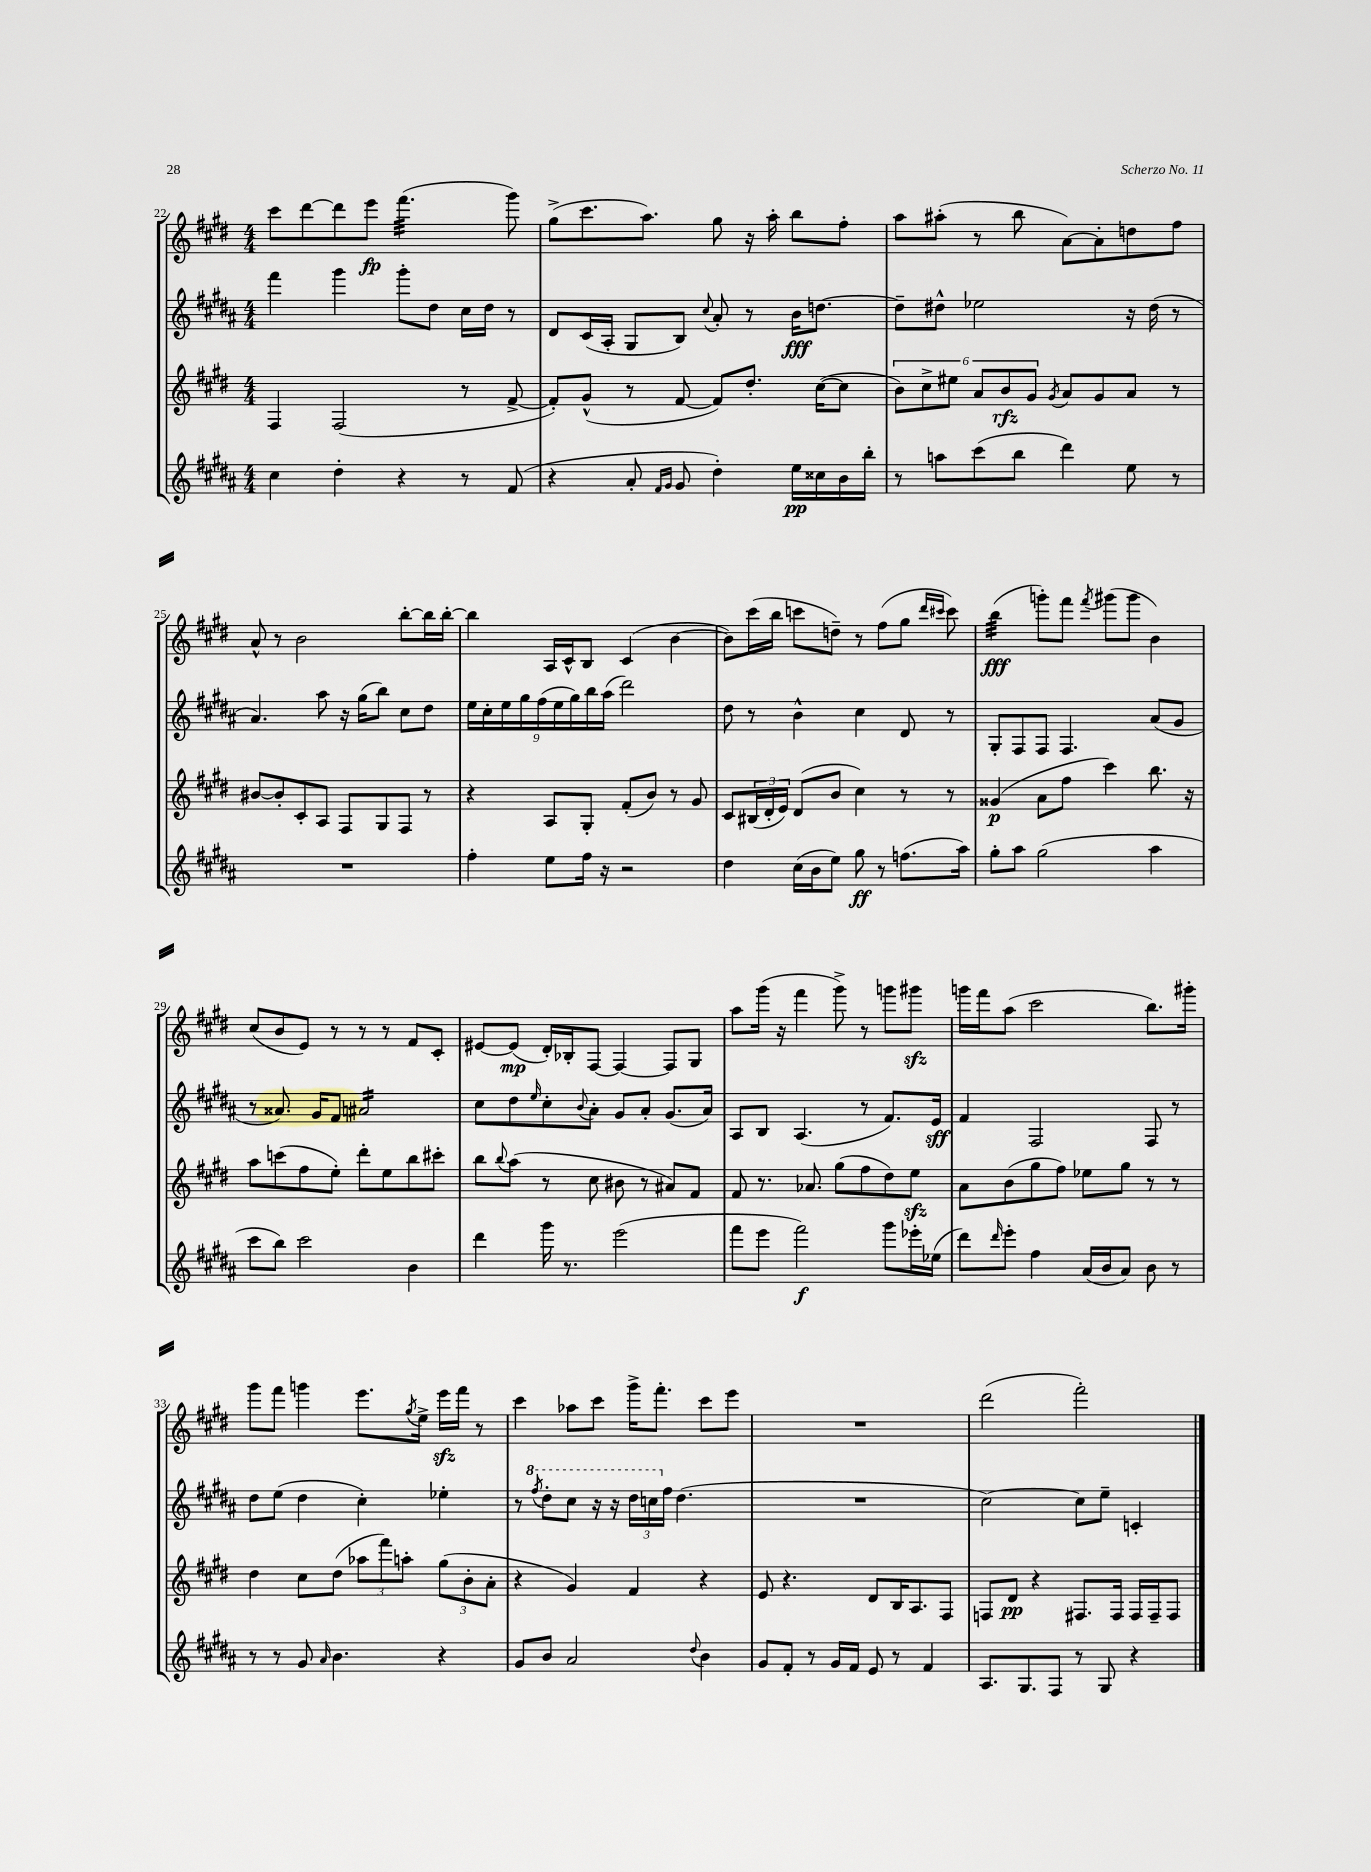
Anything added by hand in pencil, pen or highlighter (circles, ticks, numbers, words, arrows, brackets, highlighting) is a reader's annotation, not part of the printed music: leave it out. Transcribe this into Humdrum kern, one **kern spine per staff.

**kern	**kern	**kern	**kern
*staff4	*staff3	*staff2	*staff1
*clefG2	*clefG2	*clefG2	*clefG2
*k[f#c#g#d#a#]	*k[f#c#g#d#]	*k[f#c#g#d#a#]	*k[f#c#g#d#]
*M4/4	*M4/4	*M4/4	*M4/4
4cc#	4F#	4fff#	8ccc#
.	.	.	[8ddd#
4dd#'	(2F#	4ggg#	8ddd#]
.	.	.	8eee
4r	.	8ggg#'	(4.fff#
.	.	8dd#	.
8r	8r	16cc#	.
.	.	16dd#	.
(8f#	[8f#^	8r	8ggg#)
=	=	=	=
4r	8f#'])	8d#	(8gg#^
.	(8g#^^	(16c#	8.ccc#
.	.	16A#'	.
8a#'	8r	8G#	.
.	.	.	8.aa)
16qqf#	.	.	.
16qqg#	.	.	.
8g#	[8f#	8B)	.
.	.	8qqcc#	.
4dd#')	8f#])	8a#'	8gg#
.	8.dd#'	8r	16r
.	.	.	16aa'
16ee	.	16b	8bb
16cc##	([16cc#	[8.dd	.
16b	8cc#]	.	8ff#'
16bb'	.	.	.
=	=	=	=
8r	12b)	8dd~]	8aa
.	12cc#^	.	.
8aa	.	8dd#^^	(8aa#'
.	12ee#	.	.
(8ccc#	12a	2ee-	8r
.	12b	.	.
8bb	.	.	8bb
.	12g#	.	.
.	8qg#	.	.
4ddd#)	8a	.	[8a)
.	8g#	.	8a']
8ee	8a	16r	8dd
.	.	(16dd#	.
8r	8r	8r	8ff#
=	=	=	=
1r	[8b#	4.a#)	8a^^
.	8b#']	.	8r
.	8c#'	.	2b
.	8A	8aa#	.
.	8F#	16r	.
.	.	(16gg#	.
.	8G#	8bb)	.
.	8F#	8cc#	[8bb'
.	8r	8dd#	16bb]
.	.	.	[16bb'
=	=	=	=
4ff#'	4r	18ee	4bb]
.	.	18cc#'	.
.	.	18ee	.
.	.	18gg#	.
.	.	(18ff#	.
8ee	8A	.	16A
.	.	18ee	.
.	.	.	16c#^^
.	.	18gg#)	.
16ff#	8G#'	.	8B
.	.	18bb	.
16r	.	.	.
.	.	(18aa#	.
2r	(8f#'	2ddd#)	(4c#
.	8b)	.	.
.	8r	.	[4b
.	8g#	.	.
=	=	=	=
4dd#	8c#	8dd#	8b])
.	(24B#	8r	(16ccc#
.	24d#'	.	.
.	.	.	16bb
.	24e)	.	.
(16cc#	(8d#	4b^^	8ccc
16b	.	.	.
8ee)	8b	.	8dd~)
8gg#	4cc#)	4cc#	8r
8r	.	.	(8ff#
(8.ff	8r	8d#	8gg#
.	.	.	16qqddd#
.	.	.	16qqccc#
.	8r	8r	8ccc#)
16aa#)	.	.	.
=	=	=	=
8gg#'	(4g##	8G#'	(4bb
8aa#	.	8F#	.
(2gg#	8a	8F#	8ggg')
.	8ff#	4.F#	8fff#
.	.	.	8qfff#
.	4ccc#)	.	(8ggg#
.	.	.	8ggg#
4aa#	8.bb	(8a#	4b)
.	.	8g#	.
.	16r	.	.
=	=	=	=
8ccc#	8aa	8r	(8cc#
8bb)	(8ccc	8.a##)	8b
2ccc#	8ff#	.	8e)
.	.	16g#	.
.	8ee')	8f#	8r
.	8ddd#'	2a#	8r
.	8ee	.	8r
4b	8bb	.	8f#
.	8ccc#'	.	8c#'
=	=	=	=
4ddd#	8bb	8cc#	[8e#
.	8qqbb	.	.
.	(8aa	8dd#	(8e#]
.	.	16qqee	.
16ggg#	8r	8cc#'	16d#')
8.r	.	.	16B-'
.	.	8qqb	.
.	8cc#	8a#'	[8F#
(2eee	8b#	8g#	4F#_
.	8r	8a#'	.
.	8a#)	(8.g#	8F#]
.	8f#	.	8G#
.	.	16a#)	.
=	=	=	=
8fff#	8f#	8A#	8aa
8eee	8.r	8B	(16ggg#
.	.	.	16r
2fff#)	.	(4.A#	4fff#
.	8.a-	.	.
.	(8gg#	.	8ggg#^)
.	8ff#	8r	8r
8ggg#	8dd#)	8.f#)	8ggg
16eee-'	8ee	.	8ggg#
(16ee-	.	16e	.
=	=	=	=
8ddd#)	8a	4f#	16ggg
.	.	.	16fff#
16qqddd#	.	.	.
8eee'	(8b	.	(8aa
4ff#	8gg#	2F#	2ccc#
.	8ff#)	.	.
(16a#	8ee-	.	.
16b	.	.	.
8a#)	8gg#	.	.
8b	8r	8F#	8.bb)
8r	8r	8r	.
.	.	.	16ggg#'
=	=	=	=
8r	4dd#	8dd#	8ggg#
8r	.	(8ee	8fff#
8g#	8cc#	4dd#	4ggg
16qqa#	.	.	.
4.b	(8dd#	.	.
.	12aa-	4cc#')	8.eee
.	12fff#)	.	.
.	12aa'	.	.
.	.	.	8qgg#
.	.	.	16ee^
4r	(12gg#	4ee-'	16eee
.	.	.	16fff#
.	12b'	.	.
.	.	.	8r
.	12a'	.	.
=	=	=	=
8g#	4r	8r	4ccc#
.	.	8qfff#	.
8b	.	8ddd#'	.
2a#	4g#)	8ccc#	8aa-
.	.	16r	8ccc#
.	.	16r	.
.	4f#	24ddd#	16ggg#^
.	.	24ccc	.
.	.	.	8.fff#'
.	.	24ff#	.
.	.	(4.dd#	.
8qqdd#	.	.	.
4b	4r	.	8ccc#
.	.	.	8eee
=	=	=	=
8g#	8e	1r	1r
8f#'	4.r	.	.
8r	.	.	.
16g#	.	.	.
16f#	.	.	.
8e	8d#	.	.
8r	16B	.	.
.	8.A	.	.
4f#	.	.	.
.	8F#	.	.
=	=	=	=
8.A#	8F	[2cc#)	(2ddd#
.	8d#	.	.
8.G#	.	.	.
.	4r	.	.
8F#	.	.	.
8r	8.F#	8cc#]	2fff#')
8G#	.	8ee~	.
.	16F#	.	.
4r	16F#	4c'	.
.	16F#~	.	.
.	8F#	.	.
==	==	==	==
*-	*-	*-	*-
